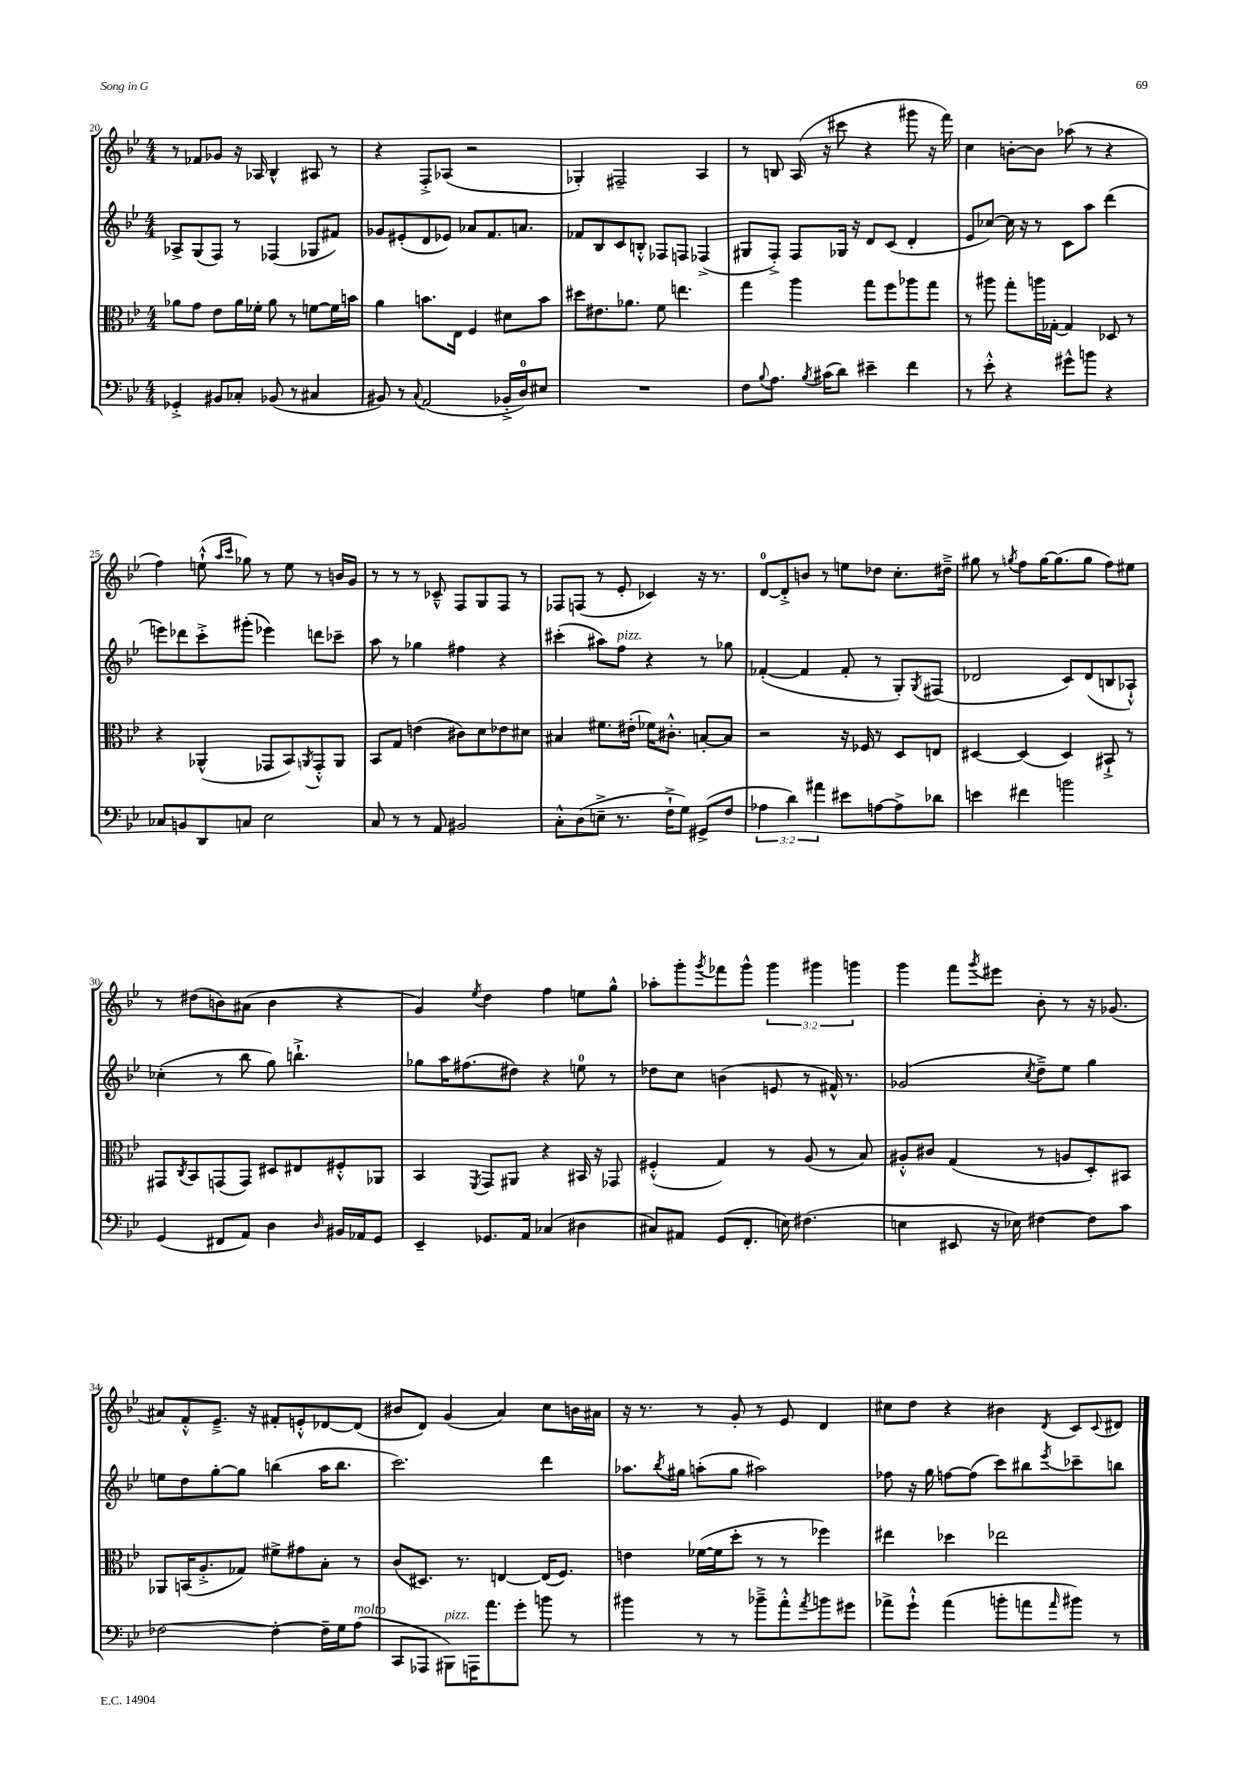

**kern	**kern	**kern	**kern
*staff4	*staff3	*staff2	*staff1
*clefF4	*clefC3	*clefG2	*clefG2
*k[b-e-]	*k[b-e-]	*k[b-e-]	*k[b-e-]
*M4/4	*M4/4	*M4/4	*M4/4
4GG-'^	8a-	8A-^	8r
.	8g	(8G	8f-
8BB#	8e-	8F)	8g-
8C-'	16a-	8r	16r
.	16f-'	.	16A-
(8BB-	8a-	(4F-	4B-^^
8r	8r	.	.
4C#	[8f	8G-	8A#
.	16f]	8f#)	8r
.	16b	.	.
=	=	=	=
8BB#)	4a	8g-	4r
8r	.	(8e#'	.
8qqC	.	.	.
(2AA	8.b	8d	8F'^
.	.	8e-)	(8A-
.	16E-	.	.
.	4F	8a-	2r
.	.	8.f	.
16BB-'^	8d#	.	.
16D)	.	8.a	.
8E#	8b	.	.
=	=	=	=
1r	8dd#	8f-	4G-')
.	8.e#	8B-	.
.	.	8c	2F#~
.	8.a-	.	.
.	.	8B'^^	.
.	8f	8F-	.
.	4.ee	8F	.
.	.	(4F-^	4A
=	=	=	=
8F	4gg	8G#	8r
8qqB-	.	.	.
8.A	.	8F'^)	8B
.	4aa	8F	(16A
8qB-	.	.	.
(16c#	.	.	16r
8d)	.	16G-	8ccc#
.	.	16r	.
4e#~	8gg	8d	4r
.	8ff	(8c	.
4f	8aa-	4d'	8ggg#
.	8gg	.	16r
.	.	.	16fff)
=	=	=	=
8r	8r	8e-	4cc
8e-'^^	8aa#	[8cc-)	.
4r	8gg'	16cc-]	[8b'
.	.	16r	.
.	16aa	8r	8b]
.	[16G-'	.	.
8g#^^	4G-]	8c	(8aa-
8b	.	8aa	8r
4r	8D-	(4ddd	4r
.	8r	.	.
=	=	=	=
8C-	4r	8eee)	4ff)
8BB	.	8ddd-	.
8DD	(4AA-^^	8ccc'^	(8ee`^^
.	.	.	16qqaa
.	.	.	16qqccc
8C	.	(8ggg#'	8gg-)
2E-	8GG-	4eee-)	8r
.	8BB-)	.	8ee
.	8qAA	.	.
.	8GG-'^^	8ddd	8r
.	8AA	8ccc-~	16b
.	.	.	16g
=	=	=	=
8C	8BB-	8aa	8r
8r	8G	8r	8r
8r	(4e	4gg-	8r
8AA	.	.	8c-~^^
2BB#	8c#)	4ff#	8F
.	8d	.	8G
.	8e-	4r	8F
.	8d#	.	8r
=	=	=	=
8C'^^	4B#	(4ccc#'	8F-
(8D	.	.	(8F
8E~^	8.f#	8aa#)	8r
8.r	.	8ff	8e-'
.	(16e#'	.	.
.	16f-)	4r	4c-)
16F`^	8.c#'^^	.	.
8G)	.	.	.
(8GG#^	[8B'	8r	16r
.	.	.	8.r
8F	8B]	8gg-	.
=	=	=	=
6A-	2r	([4f-'	[8d
.	.	.	8d'^]
6d)	.	.	.
.	.	4f-]	8b
6a#	.	.	.
.	.	.	8r
8e#	16r	8f-'	8ee
.	16F-	.	.
[8A	8r	8r	8dd-
8A^]	8D	8G')	8.cc'
.	.	8qG	.
8d-	8E	(8F#	.
.	.	.	16dd#~^
=	=	=	=
4e	[4D#	2d-	8gg#
.	.	.	8r
.	.	.	8qgg
4f#	(4D#]	.	8ff
.	.	.	[16gg
.	.	.	(8.gg]
2b	4D#)	8c)	.
.	.	(8d-	8gg
.	8BB#`^	8B	8ff)
.	8r	8A-`^^)	8ee#
=	=	=	=
(4GG	8GG#	(4cc-'	8r
.	8qC	.	.
.	8BB-	.	(8dd#
8FF#	(8GG	8r	8b)
8AA)	8GG)	8bb-	(8a#
4D	8D#	8gg)	4b
.	8E#	4.bb`^	.
16qqD	.	.	.
16BB#	8F#'^^	.	4r
16AA-	.	.	.
8GG	8AA-	.	.
=	=	=	=
4EE-~	4BB-	8gg-	4g)
.	.	16aa	.
.	.	(8.ff#	.
.	8qFF	.	8qee-
8.GG-	8GG	.	4dd
.	8AA#	8dd#)	.
16AA	.	.	.
(4C-	4r	4r	4ff
4D#	16BB#	8ee	8ee
.	16r	.	.
.	8GG-	8r	8gg^^
=	=	=	=
8C#)	(4F#'^^	8dd-	8aa-'
8AA#	.	8cc	8ggg'
.	.	.	8qggg
(8GG	4G)	(4b	8fff-
8.FF'	.	.	8ggg^^
.	8r	8e	6ggg
16E)	.	.	.
(4.F#	(8A	8r	.
.	.	.	6ggg#
.	8r	16f#^^)	.
.	.	8.r	.
.	.	.	6ggg
.	8B-)	.	.
=	=	=	=
4E	8A#'^^	(2g-	4ggg
.	8c#	.	.
8EE#	(4G	.	8fff
.	.	.	8qggg
16r	.	.	8eee#
16E-)	.	.	.
.	.	8qcc	.
[4F#	8r	8dd~^)	8b-'
.	8A	8ee-	8r
8F#]	8D')	4gg	16r
.	.	.	(8.g-
8c	8BB#	.	.
=	=	=	=
[2F-	8AA-	8ee	8a#)
.	(16BB	8dd	8f'^^
.	8.A'^	.	.
.	.	[8gg'	8.e-~^
.	8G-)	8gg]	.
.	.	.	16r
4F-'_	8f#^	(4bb	8f#'
.	8g#	.	8e'^^
16F-~]	8B-'	16aa	[8d-
16G	.	8.bb	.
(8A	8r	.	(8d-]
=	=	=	=
8CC	(8c	2.ccc)	8b#
8AAA-	8.D#)	.	8d)
8BBB#)	.	.	(4g
.	8.r	.	.
16AAA	.	.	.
8.a	.	.	.
.	[4E	.	4a)
8g'	.	.	.
8b	(16E]	4ddd	8cc
.	8.F)	.	.
8r	.	.	16b
.	.	.	16a#
=	=	=	=
4b#	4e	8.aa-	16r
.	.	.	8.r
.	.	8qbb-	.
.	.	16gg#	.
8r	([16f-	(8aa'	8r
.	16f-]	.	.
8r	8dd'	8gg#	8g'
8b-~^	8r	2aa#)	8r
8a'^^	8r	.	8e-
8qa	.	.	.
8b	4ff-)	.	4d
8g#	.	.	.
=	=	=	=
8a-^	4ee#	8ff-	8cc#
8g`^^	.	16r	8dd
.	.	16gg	.
(4a-	4dd-	[8ff	4r
.	.	(8ff]	.
8b'	2ee-	8ccc)	4b#
8a	.	8bb#	.
16qqa	.	8qeee-	8qd
8b#)	.	8ccc-~	8c
.	.	.	8qqc
8r	.	8bb	8d#
==	==	==	==
*-	*-	*-	*-
